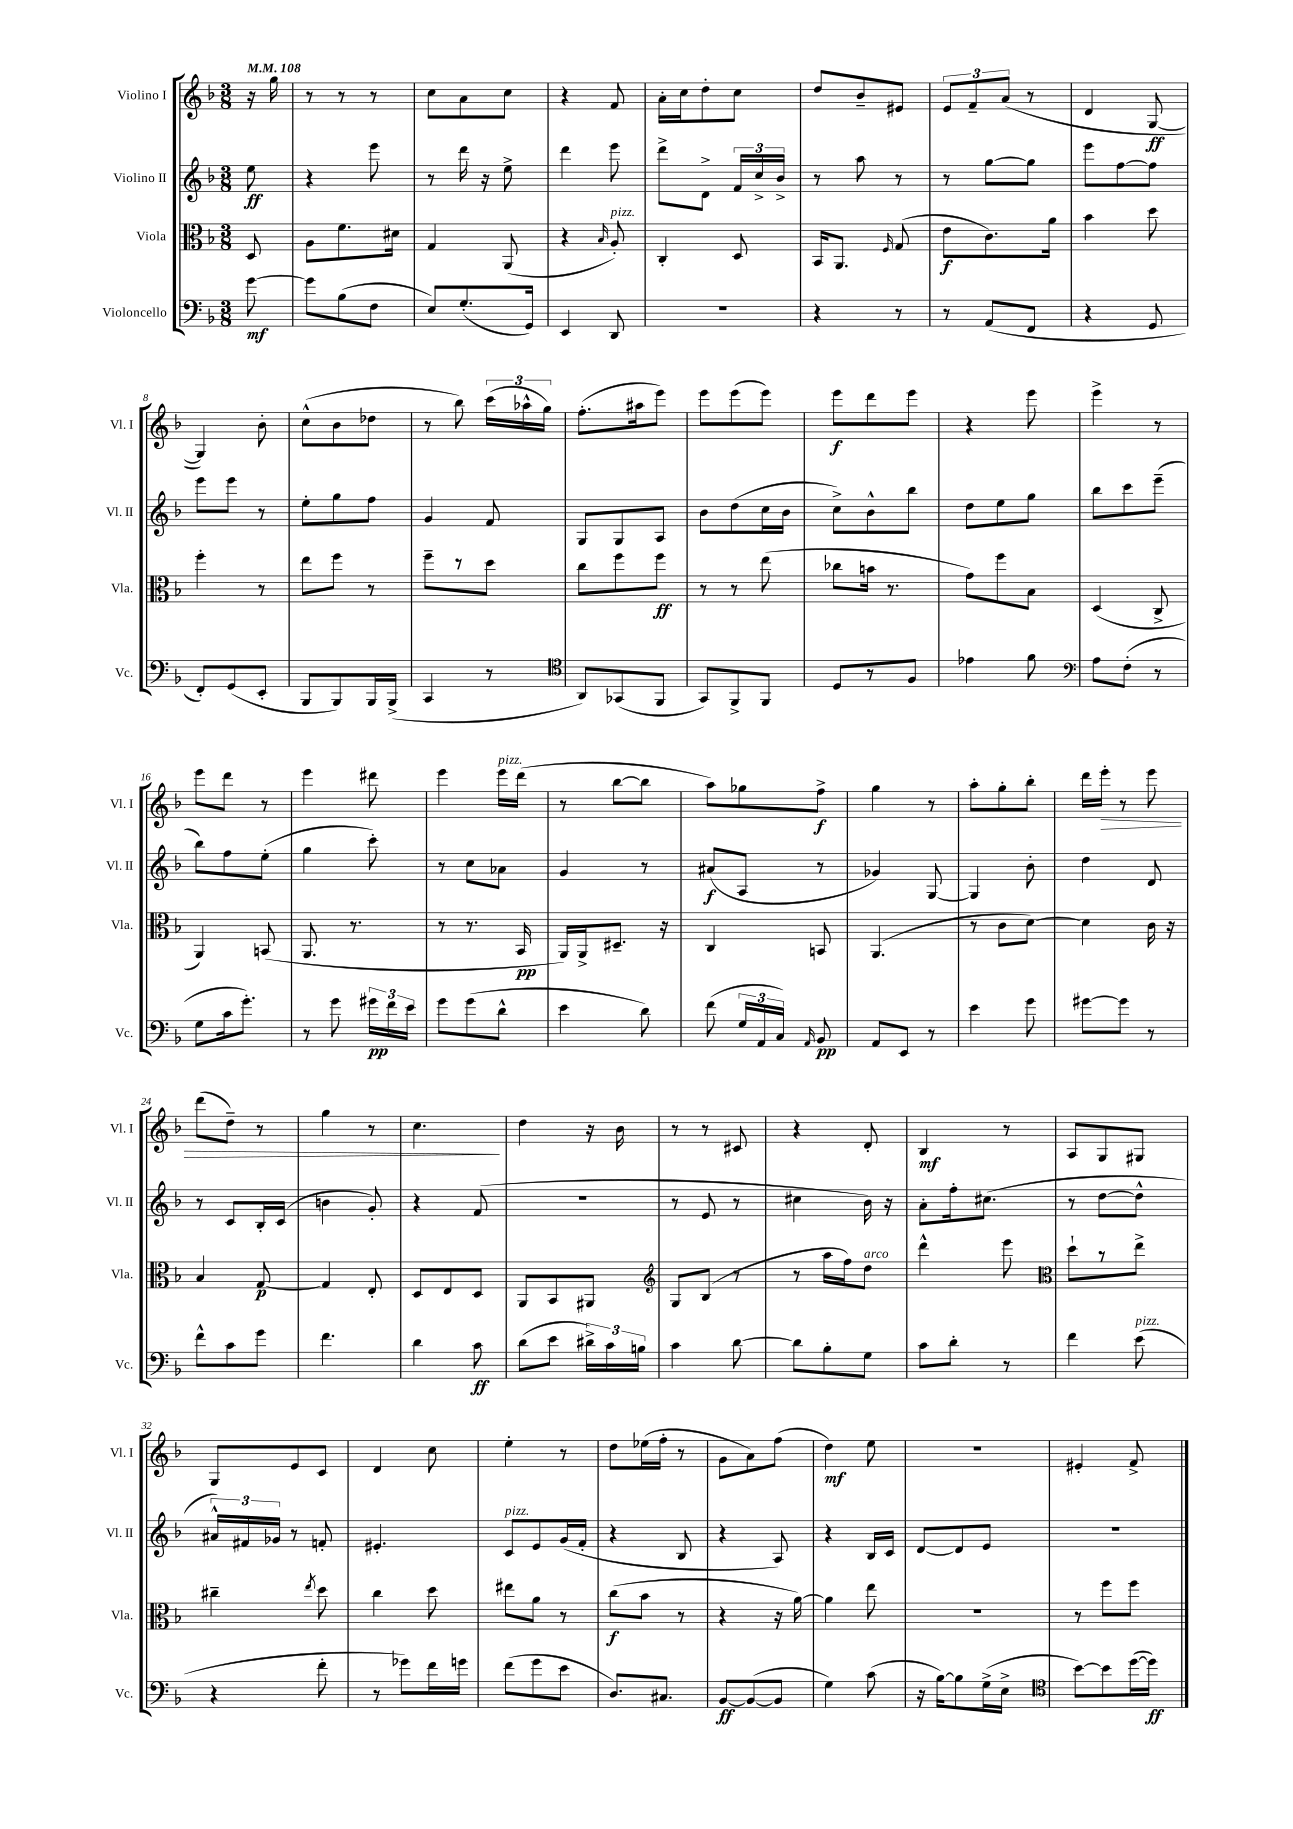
<<
\new StaffGroup <<
\new Staff = "s0" \with { instrumentName = "Violino I" shortInstrumentName = "Vl. I" } {
    \clef treble \key f \major \numericTimeSignature \time 3/8 \partial 8 \tempo 4 = 108
    \autoBeamOff r16 g''16 |
    r8 r8 r8 |
    c''8[ a'8 c''8] |
    r4 f'8 |
    a'16[-. c''16 d''8-. c''8] |
    d''8[ bes'8-- eis'8] |
    \tuplet 3/2 { e'8[ f'8-- a'8]( } r8 |
    d'4 g8~\ff |
    g4) bes'8-. |
    c''8[-^( bes'8 des''8] |
    r8 bes''8) \tuplet 3/2 { c'''16[( aes''16-^ g''16]) } |
    f''8.[-.( ais''16 e'''8]) |
    e'''8[ e'''8( e'''8]) |
    e'''8[\f d'''8 e'''8] |
    r4 e'''8 |
    e'''4-> r8 |
    e'''8[ d'''8] r8 |
    e'''4 dis'''8 |
    e'''4 e'''16[^\markup { \italic "pizz." } d'''16]( |
    r8 bes''8[~ bes''8] |
    a''8[) ges''8 f''8]->\f |
    g''4 r8 |
    a''8[-. g''8-. bes''8]-. |
    d'''16[ e'''16]-.\> r8 e'''8 |
    d'''8[( d''8]--) r8 |
    g''4 r8 |
    c''4.\! |
    d''4 r16 bes'16 |
    r8 r8 cis'8 |
    r4 d'8-. |
    bes4\mf r8 |
    a8[ g8 gis8] |
    g8[ e'8 c'8] |
    d'4 c''8 |
    e''4-. r8 |
    d''8[ ees''16( f''16]-. r8 |
    g'8[ a'8) f''8]( |
    d''4\mf) e''8 |
    R4. |
    eis'4-. f'8-> \bar "|." |
}
\new Staff = "s1" \with { instrumentName = "Violino II" shortInstrumentName = "Vl. II" } {
    \clef treble \key f \major \numericTimeSignature \time 3/8 \partial 8
    \autoBeamOff e''8\ff |
    r4 e'''8 |
    r8 d'''16 r16 e''8-> |
    d'''4 e'''8 |
    d'''8[-> d'8]-> \tuplet 3/2 { f'16[ c''16-> bes'16]-> } |
    r8 a''8 r8 |
    r8 g''8[~ g''8] |
    e'''8[ f''8~ f''8] |
    e'''8[ e'''8] r8 |
    e''8[-. g''8 f''8] |
    g'4 f'8 |
    g8[ g8 a8] |
    bes'8[ d''8( c''16 bes'16] |
    c''8[->) bes'8-^ bes''8] |
    d''8[ e''8 g''8] |
    bes''8[ c'''8 e'''8]--( |
    bes''8[) f''8 e''8]-.( |
    g''4 c'''8-.) |
    r8 c''8[ aes'8] |
    g'4 r8 |
    ais'8[\f( a8] r8 |
    ges'4) g8~ |
    g4 bes'8-. |
    d''4 d'8 |
    r8 c'8[ bes16-. c'16]( |
    b'4 g'8-.) |
    r4 f'8( |
    R4. |
    r8 e'8 r8 |
    cis''4 bes'16) r16 |
    a'8[-. f''16-. cis''8.]( |
    r8 d''8[~ d''8]-^ |
    \tuplet 3/2 { ais'16[-^) fis'16 ges'16] } r8 f'8-. |
    eis'4.-. |
    c'8[^\markup { \italic "pizz." } e'8 g'16( f'16]-. |
    r4 bes8 |
    r4 a8) |
    r4 bes16[ c'16] |
    d'8[~ d'8 e'8] |
    R4. \bar "|." |
}
\new Staff = "s2" \with { instrumentName = "Viola" shortInstrumentName = "Vla." } {
    \clef alto \key f \major \numericTimeSignature \time 3/8 \partial 8
    \autoBeamOff d8 |
    a8[ f'8. dis'16] |
    g4 a,8( |
    r4 \grace { bes16 } a8-.^\markup { \italic "pizz." }) |
    c4-. d8 |
    bes,16[ a,8.] \grace { f16 } g8( |
    e'8[\f c'8.) a'16] |
    bes'4 d''8 |
    f''4-. r8 |
    e''8[ f''8] r8 |
    f''8[-- r8 d''8] |
    c''8[ f''8 f''8]\ff |
    r8 r8 e''8( |
    ces''8[ b'16] r8. |
    g'8[) f''8 bes8] |
    d4( c8-> |
    a,4) b,8( |
    a,8. r8. |
    r8 r8. bes,16\pp |
    a,16[) a,16-> dis8.]-- r16 |
    c4 b,8 |
    a,4.( |
    r8 c'8[ d'8]~) |
    d'4 c'16 r16 |
    bes4 g8~\p |
    g4 e8-. |
    d8[ e8 d8] |
    a,8[ bes,8 ais,8] |
    \clef treble g8[ bes8]( r8 |
    r8 a''16[ f''16) d''8]^\markup { \italic "arco" } |
    d'''4-^ e'''8 |
    \clef alto d''8[-! r8 e''8]-> |
    cis''4-- \acciaccatura { e''8 } d''8 |
    c''4 d''8 |
    eis''8[ a'8] r8 |
    c''8[\f( bes'8] r8 |
    r4 r16 a'16~) |
    a'4 e''8 |
    R4. |
    r8 f''8[ f''8] \bar "|." |
}
\new Staff = "s3" \with { instrumentName = "Violoncello" shortInstrumentName = "Vc." } {
    \clef bass \key f \major \numericTimeSignature \time 3/8 \partial 8
    \autoBeamOff g'8~\mf |
    g'8[ bes8( f8] |
    e8[) g8.-.( g,16]) |
    e,4 d,8 |
    R4. |
    r4 r8 |
    r8 a,8[( f,8] |
    r4 g,8 |
    f,8[-.) g,8( e,8]-. |
    bes,,8[ bes,,8) bes,,16 bes,,16]->( |
    c,4 r8 |
    \clef tenor a,8[) ges,8( f,8] |
    g,8[) f,8-> f,8] |
    d8[ r8 f8] |
    ees'4 f'8 |
    \clef bass a8[ f8]-.( r8 |
    g8[ c'16 g'8.]-.) |
    r8 g'8 \tuplet 3/2 { gis'16[\pp f'16 e'16] } |
    g'8[ g'8( d'8]-^ |
    e'4 d'8) |
    f'8( \tuplet 3/2 { g16[ a,16 c16]) } \grace { a,16 } bes,8\pp |
    a,8[ e,8] r8 |
    e'4 g'8 |
    gis'8[~ gis'8] r8 |
    f'8[-^ c'8 g'8] |
    f'4. |
    d'4 c'8\ff |
    d'8[( e'8] \tuplet 3/2 { dis'16[->) c'16 b16] } |
    c'4 d'8~ |
    d'8[ bes8-. g8] |
    c'8[ d'8]-. r8 |
    f'4 e'8^\markup { \italic "pizz." }( |
    r4 f'8-. |
    r8 ges'8[) f'16 g'16] |
    f'8[( g'8 e'8] |
    d8.[) cis8.] |
    bes,8[~\ff bes,8~( bes,8] |
    g4) c'8( |
    r16 bes16[~) bes8 g16->( e16]-> |
    \clef tenor bes'8[~) bes'8 d''16~( d''16]\ff) \bar "|." |
}
>>
>>
